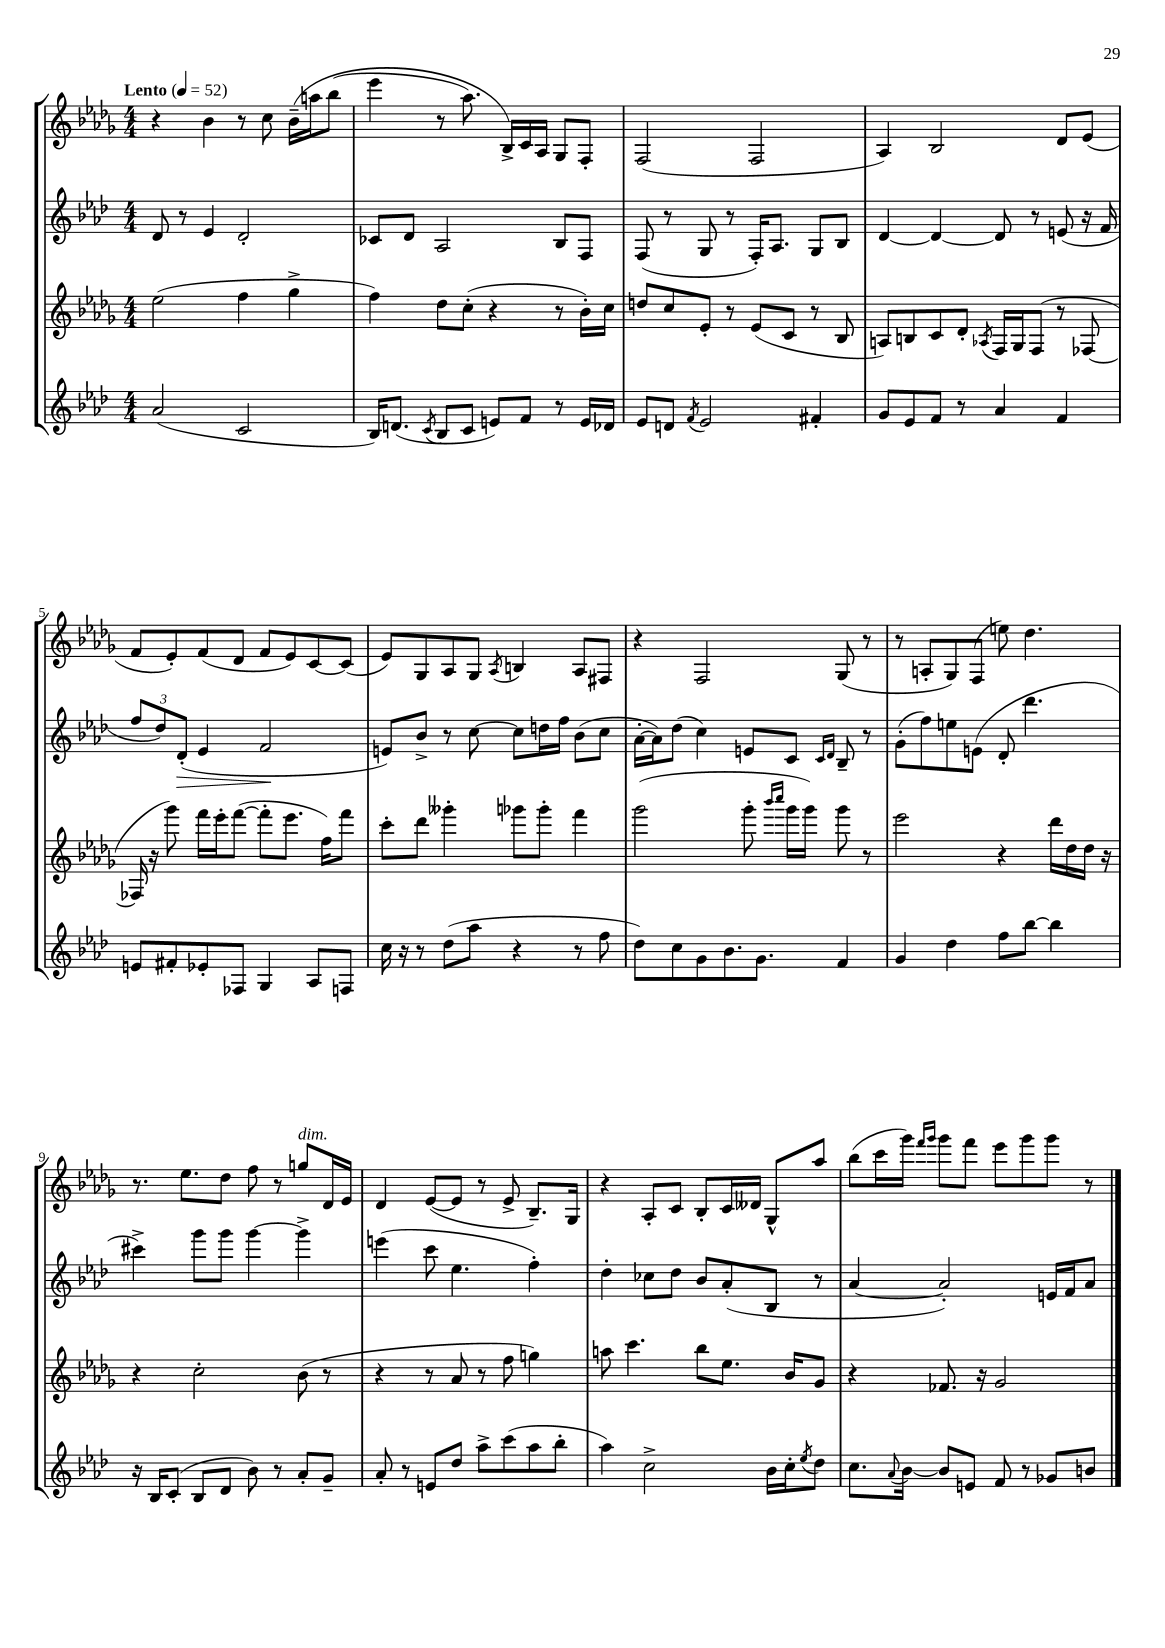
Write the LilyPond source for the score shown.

<<
\new StaffGroup <<
\new Staff = "s0" {
    \clef treble \key des \major \numericTimeSignature \time 4/4 \tempo "Lento" 4 = 52
    r4 bes'4 r8 c''8 bes'16--\( a''16 bes''8( |
    ees'''4 r8 aes''8.) bes16->\) c'16 aes16 ges8 f8-. |
    f2( f2 |
    aes4) bes2 des'8 ees'8( |
    f'8 ees'8-.) f'8( des'8 f'8 ees'8) c'8~ c'8( |
    ees'8) ges8 aes8 ges8 \acciaccatura { aes8 } b4 aes8 fis8 |
    r4 f2 ges8( r8 |
    r8 a8-. ges8) f8( e''8) des''4. |
    r8. ees''8. des''8 f''8 r8 g''8^\markup { \italic "dim." } des'16 ees'16 |
    des'4 ees'8~( ees'8 r8 ees'8-> bes8.--) ges16 |
    r4 aes8-. c'8 bes8-. c'16 deses'16 ges8-^ aes''8 |
    bes''8( c'''16 ges'''16) \grace { f'''16 ges'''16 } ges'''8 f'''8 ees'''8 ges'''8 ges'''8 r8 \bar "|." |
}
\new Staff = "s1" {
    \clef treble \key aes \major \numericTimeSignature \time 4/4
    des'8 r8 ees'4 des'2-. |
    ces'8 des'8 aes2 bes8 f8 |
    f8( r8 g8 r8 f16-.) aes8. g8 bes8 |
    des'4~ des'4~ des'8 r8 e'8( r16 f'16 |
    \tuplet 3/2 { f''8 des''8) des'8-.\>( } ees'4 f'2\! |
    e'8) bes'8-> r8 c''8~ c''8 d''16 f''16 bes'8( c''8 |
    aes'16~-. aes'16) des''8( c''4) e'8 c'8 \grace { c'16 des'16 } bes8-- r8 |
    g'8-.( f''8) e''8 e'8( des'8-. des'''4. |
    cis'''4->) g'''8 g'''8 g'''4~ g'''4-> |
    e'''4( c'''8 ees''4. f''4-.) |
    des''4-. ces''8 des''8 bes'8 aes'8-.( bes8 r8 |
    aes'4~ aes'2-.) e'16 f'16 aes'8 \bar "|." |
}
\new Staff = "s2" {
    \clef treble \key des \major \numericTimeSignature \time 4/4
    ees''2( f''4 ges''4-> |
    f''4) des''8 c''8-.( r4 r8 bes'16-.) c''16 |
    d''8 c''8 ees'8-. r8 ees'8( c'8 r8 bes8 |
    a8) b8 c'8 des'8-. \acciaccatura { aes8 } f16 ges16 f8( r8 fes8~ |
    fes16 r16 ges'''8) f'''16 ees'''16-. f'''8~( f'''8-. ees'''8. f''16) f'''8 |
    c'''8-. des'''8 geses'''4-. ges'''8 ges'''8-. f'''4 |
    ges'''2( ges'''8-. \grace { bes'''16 c''''16 } ges'''16 ges'''16) ges'''8 r8 |
    ees'''2 r4 des'''16 des''16 des''16 r16 |
    r4 c''2-. bes'8( r8 |
    r4 r8 aes'8 r8 f''8 g''4) |
    a''8 c'''4. bes''8 ees''8. bes'16 ges'8 |
    r4 fes'8. r16 ges'2 \bar "|." |
}
\new Staff = "s3" {
    \clef treble \key aes \major \numericTimeSignature \time 4/4
    aes'2( c'2 |
    bes16) d'8.( \acciaccatura { c'8 } bes8 c'8 e'8) f'8 r8 e'16 des'16 |
    ees'8 d'8 \acciaccatura { f'8 } ees'2 fis'4-. |
    g'8 ees'8 f'8 r8 aes'4 f'4 |
    e'8 fis'8-. ees'8-. fes8 g4 aes8 f8 |
    c''16 r16 r8 des''8( aes''8 r4 r8 f''8 |
    des''8) c''8 g'8 bes'8. g'8. f'4 |
    g'4 des''4 f''8 bes''8~ bes''4 |
    r16 bes16 c'8-.( bes8 des'8 bes'8) r8 aes'8-. g'8-- |
    aes'8-. r8 e'8 des''8 aes''8-> c'''8( aes''8 bes''8-. |
    aes''4) c''2-> bes'16 c''16-. \acciaccatura { ees''8 } des''8 |
    c''8. \appoggiatura { aes'8 } bes'16~ bes'8 e'8 f'8 r8 ges'8 b'8 \bar "|." |
}
>>
>>
